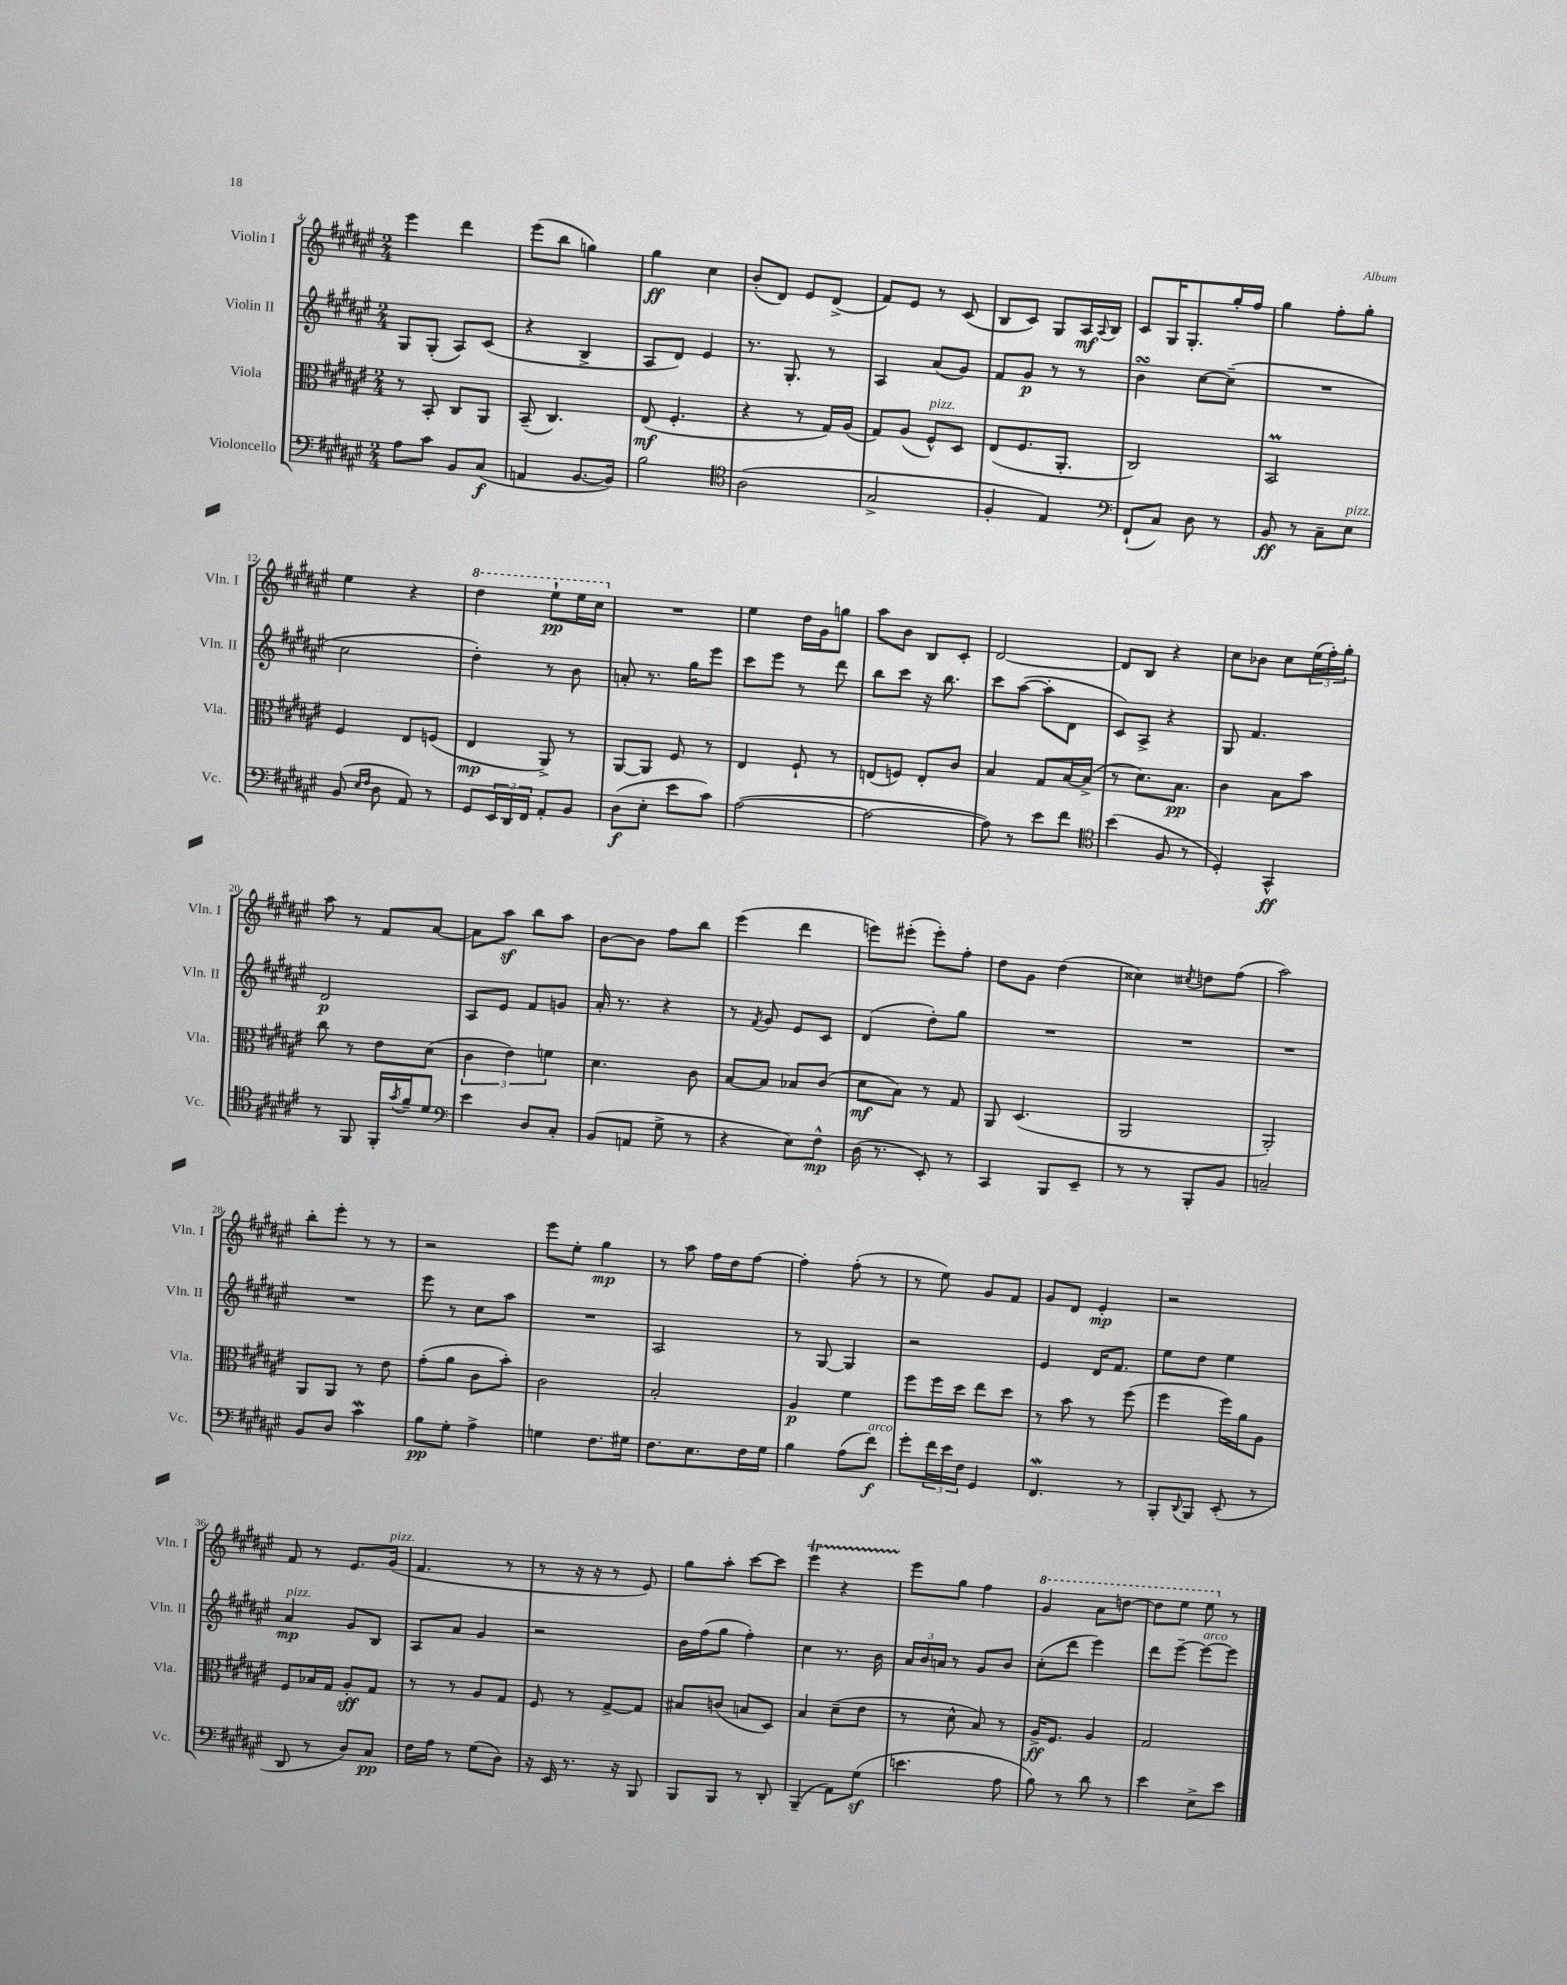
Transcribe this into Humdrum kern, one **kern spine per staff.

**kern	**dynam	**kern	**dynam	**kern	**dynam	**kern	**dynam
*part4	*part4	*part3	*part3	*part2	*part2	*part1	*part1
*staff4	*staff4	*staff3	*staff3	*staff2	*staff2	*staff1	*staff1
*I"Violoncello	*	*I"Viola	*	*I"Violin II	*	*I"Violin I	*
*I'Vc.	*	*I'Vla.	*	*I'Vln. II	*	*I'Vln. I	*
*clefF4	*	*clefC3	*	*clefG2	*	*clefG2	*
*k[f#c#g#d#a#e#]	*	*k[f#c#g#d#a#e#]	*	*k[f#c#g#d#a#e#]	*	*k[f#c#g#d#a#e#]	*
*M2/4	*	*M2/4	*	*M2/4	*	*M2/4	*
=4	=4	=4	=4	=4	=4	=4	=4
8A#\L	.	8r	.	8G#/L	.	4eee#\	.
8c#\J	.	8BB'/	.	(8G#'/J	.	.	.
8BB/L	.	8C#/L	.	8A#/L)	.	4ddd#\	.
(8C#/J	f	8AA#/J	.	(8c#/J	.	.	.
=5	=5	=5	=5	=5	=5	=5	=5
4AAn/	.	(8BB~/	.	4r	.	(8eee#\L	.
.	.	4.C#/)	.	.	.	8bb\J	.
[8.BB/L	.	.	.	4B^/	.	4ggn\)	.
16BB/Jk])	.	.	.	.	.	.	.
=6	=6	=6	=6	=6	=6	=6	=6
2B\	.	(8E#/	mf	8A#/L	.	4gg#\	ff
.	.	4.F#'/	.	8d#/J)	.	.	.
.	.	.	.	4e#/	.	4cc#\	.
=7	=7	=7	=7	=7	=7	=7	=7
*clefC4	*	*	*	*	*	*	*
(2A#\	.	4r	.	8.r	.	(8b'/L	.
.	.	.	.	.	.	8d#/J)	.
.	.	.	.	8.G#'/	.	.	.
.	.	8r	.	.	.	8e#/L	.
.	.	16G#/LL)	.	8r	.	(8d#^/J	.
.	.	(16A#/JJ	.	.	.	.	.
=8	=8	=8	=8	=8	=8	=8	=8
2G#^/	.	8G#/L)	.	4A#/	.	8f#/L)	.
.	.	(8A#/J	.	.	.	8e#/J	.
!	!	!LO:TX:a:i:t=pizz.	!	!	!	!	!
.	.	8F#^^/L)	.	(8a#/L	.	8r	.
.	.	8D#/J	.	8g#/J)	.	(8c#/	.
=9	=9	=9	=9	=9	=9	=9	=9
4F#'/	.	(8E#/L	.	8f#/L	.	8B/L	.
.	.	8.F#/	.	8g#/J	p	8c#/J)	.
4E#/)	.	.	.	8r	.	8G#/L	.
.	.	8.AA#'/J	.	.	.	.	.
.	.	.	.	8r	.	16A#/L	mf
.	.	.	.	.	.	8qqA#/	.
.	.	.	.	.	.	16B/JJ	.
=10	=10	=10	=10	=10	=10	=10	=10
*clefF4	*	*	*	*	*	*	*
(8FF#`/L	.	2C#/)	.	4bsSSs\	.	8c#/L	.
8C#/J)	.	.	.	.	.	16G#/K	.
.	.	.	.	.	.	8.G#'/	.
8D#\	.	.	.	[8cc#\L	.	.	.
8r	.	.	.	(8cc#~\J]	.	16gg#'/L	.
.	.	.	.	.	.	16ff#/JJ	.
=11	=11	=11	=11	=11	=11	=11	=11
8BB/	ff	2BBM/	.	2r	.	4gg#\	.
8r	.	.	.	.	.	.	.
8C#~\L	.	.	.	.	.	8ff#'\L	.
!LO:TX:a:i:t=pizz.	!	!	!	!	!	!	!
8E#\J	.	.	.	.	.	8gg#'\J	.
!!LO:LB:g=z
=12	=12	=12	=12	=12	=12	=12	=12
(8BB/	.	4F#/	.	2cc#\	.	4ee#\	.
16qqE#/LL	.	.	.	.	.	.	.
16qqF#/JJ	.	.	.	.	.	.	.
8D#\	.	.	.	.	.	.	.
8AA#/)	.	8E#/L	.	.	.	4r	.
8r	.	(8Fn/J	.	.	.	.	.
=13	=13	=13	=13	=13	=13	=13	=13
*	*	*	*	*	*	*8va	*
8GG#/L	.	4E#/	mp	4dd#'\)	.	4ddd#\	.
24EE#/L	.	.	.	.	.	.	.
24DD#/	.	.	.	.	.	.	.
24FF#/JJ	.	.	.	.	.	.	.
8AA#'/L	.	8AA#^/)	.	8r	.	8eee#`\L	pp
8BB/J	.	8r	.	8b\	.	16eee#\L	.
.	.	.	.	.	.	16ccc#\JJ	.
=14	=14	=14	=14	=14	=14	=14	=14
*	*	*	*	*	*	*X8va	*
(8D#\L	f	[8AA#/L	.	8an'/	.	2r	.
8E#'\J	.	8AA#/J]	.	8.r	.	.	.
8e#\L	.	8F#/	.	.	.	.	.
.	.	.	.	16gg#\KL	.	.	.
8c#\J)	.	8r	.	8eee#\J	.	.	.
=15	=15	=15	=15	=15	=15	=15	=15
([2A#\	.	4E#/	.	8ccc#\L	.	4ee#\	.
.	.	.	.	8eee#\J	.	.	.
.	.	8F#`/	.	8r	.	16dd#\LL	.
.	.	.	.	.	.	16g#\J	.
.	.	8r	.	8ddd#\	.	8ggn\J	.
=16	=16	=16	=16	=16	=16	=16	=16
2A#\_	.	(8En/L	.	8bb\L	.	8aa#\L	.
.	.	8Fn/J)	.	8ccc#\J	.	8b\J	.
.	.	8E'/L	.	16r	.	8B/L	.
.	.	.	.	8.bb\	.	.	.
.	.	8c#/J	.	.	.	8c#'/J	.
=17	=17	=17	=17	=17	=17	=17	=17
8A#\])	.	4B/	.	8ccc#\L	.	[2d#/	.
8r	.	.	.	([8aa#\J	.	.	.
8e#\L	.	8G#/L	.	8aa#'\L]	.	.	.
8f#\J	.	[16B/L	.	8d#\J	.	.	.
.	.	(16B^/JJ]	.	.	.	.	.
=18	=18	=18	=18	=18	=18	=18	=18
*clefC4	*	*	*	*	*	*	*
(4b\	.	8r	.	8c#/L)	.	8d#/L]	.
.	.	8.d#\L)	.	8A#^/J	.	8B/J	.
8F#/	.	.	.	4r	.	4r	.
.	.	8.B\J	pp	.	.	.	.
8r	.	.	.	.	.	.	.
=19	=19	=19	=19	=19	=19	=19	=19
4D#'/)	.	4c#\	.	8G#/	.	8cc#\L	.
.	.	.	.	4.f#/	.	8b-X\J	.
4GG#^^/	ff	8B\L	.	.	.	8cc#\L	.
.	.	8b\J	.	.	.	(24ee#\L	.
.	.	.	.	.	.	24ff#'\)	.
.	.	.	.	.	.	24gg#'\JJ	.
!!LO:LB:g=z
=20	=20	=20	=20	=20	=20	=20	=20
8r	.	8cc#\	.	2d#/	p	8aa#\	.
8FF#/	.	8r	.	.	.	8r	.
16FF#'/LL	.	8e#\L	.	.	.	8f#/L	.
8qg#/	.	.	.	.	.	.	.
16f#~/J	.	.	.	.	.	.	.
8d#/J	.	(8d#\J	.	.	.	[8a#/J	.
=21	=21	=21	=21	=21	=21	=21	=21
*clefF4	*	*	*	*	*	*	*
4e#\	.	6c#\	.	8A#/L	.	8a#\L]	.
.	.	.	.	8e#/J	.	8aa#z\J	.
.	.	6e#\)	.	.	.	.	.
8D#/L	.	.	.	8f#/L	.	8bb\L	.
.	.	6fn\	.	.	.	.	.
8C#'/J	.	.	.	8gn/J	.	8aa#\J	.
=22	=22	=22	=22	=22	=22	=22	=22
(8BB/L	.	4.d#\	.	16a#'/	.	[8b\L	.
.	.	.	.	8.r	.	.	.
8AAn/J	.	.	.	.	.	8b\J]	.
8G#^\	.	.	.	4r	.	8ff#\L	.
8r	.	8c#\	.	.	.	8bb\J	.
=23	=23	=23	=23	=23	=23	=23	=23
4r	.	[8B/L	.	8r	.	(4eee#\	.
.	.	.	.	8qf#/	.	.	.
.	.	8B/J]	.	8g#/	.	.	.
8E#\L)	.	8B-X/L	.	8e#/L	.	4ddd#\	.
8F#^^\J	mp	(8c#/J	.	8c#/J	.	.	.
=24	=24	=24	=24	=24	=24	=24	=24
(16D#\	.	8d#\L	mf	(4d#/	.	8eeen\L)	.
8.r	.	.	.	.	.	.	.
.	.	8B\J)	.	.	.	(8eee#X'\J	.
8EE#'/)	.	8r	.	8dd#'\L)	.	8eee#'\L)	.
8r	.	8G#/	.	8gg#\J	.	8ff#'\J	.
=25	=25	=25	=25	=25	=25	=25	=25
4CC#/	.	8AA#/	.	2r	.	8dd#\L	.
.	.	(4.D#/	.	.	.	8g#\J	.
8BBB/L	.	.	.	.	.	(4dd#\	.
8EE#~/J	.	.	.	.	.	.	.
=26	=26	=26	=26	=26	=26	=26	=26
8r	.	2AA#/	.	2r	.	4cc##X\)	.
8r	.	.	.	.	.	.	.
.	.	.	.	.	.	8qcc#X/	.
8BBB'/L	.	.	.	.	.	8ddn\L	.
8BB/J	.	.	.	.	.	(8ff#\J	.
=27	=27	=27	=27	=27	=27	=27	=27
2Cn~/	.	2AA#'/)	.	2r	.	2aa#\)	.
!!LO:LB:g=z
=28	=28	=28	=28	=28	=28	=28	=28
8BB/L	.	8AA#/L	.	2r	.	8bb'\L	.
8D#/J	.	8AA#/J	.	.	.	8eee#'\J	.
4c#W\	.	8r	.	.	.	8r	.
.	.	8e#\	.	.	.	8r	.
=29	=29	=29	=29	=29	=29	=29	=29
8B\L	pp	(8g#'\L	.	8eee#\	.	2r	.
8G#'\J	.	8a#\J	.	8r	.	.	.
4A#^\	.	8c#\L	.	8cc#\L	.	.	.
.	.	8b'\J)	.	8aa#\J	.	.	.
=30	=30	=30	=30	=30	=30	=30	=30
4Gn\	.	2c#\	.	2r	.	8eee#\L	.
.	.	.	.	.	.	8ee#'\J	.
8.F#\L	.	.	.	.	.	4gg#\	mp
16G#X\Jk	.	.	.	.	.	.	.
=31	=31	=31	=31	=31	=31	=31	=31
8.F#\L	.	2B'/	.	2A#/	.	8r	.
.	.	.	.	.	.	8aa#\	.
8.E#\	.	.	.	.	.	.	.
.	.	.	.	.	.	16ff#\LL	.
.	.	.	.	.	.	16dd#\J	.
16F#\L	.	.	.	.	.	[8ff#\J	.
16G#\JJ	.	.	.	.	.	.	.
=32	=32	=32	=32	=32	=32	=32	=32
4B\	.	4A#/	p	8r	.	4ff#'\]	.
.	.	.	.	[8G#/	.	.	.
(8A#\L	.	4f#\	.	4G#/]	.	(8ff#'\	.
!LO:TX:a:i:t=arco	!	!	!	!	!	!	!
8f#\J)	f	.	.	.	.	8r	.
=33	=33	=33	=33	=33	=33	=33	=33
8g#'\L	.	8ff#\L	.	2r	.	8r	.
24f#\L	.	16ff#\L	.	.	.	8ee#\)	.
24e#\	.	.	.	.	.	.	.
.	.	16dd#\JJ	.	.	.	.	.
24F#\JJ	.	.	.	.	.	.	.
4GG#/	.	8ee#\L	.	.	.	8g#/L	.
.	.	8dd#\J	.	.	.	8f#/J	.
=34	=34	=34	=34	=34	=34	=34	=34
4.FF#w/	.	8r	.	4e#/	.	8g#/L	.
.	.	8b\	.	.	.	8d#/J	.
.	.	8r	.	16d#/KL	.	4e#'/	mp
.	.	.	.	8.f#/J	.	.	.
8r	.	(8ff#\	.	.	.	.	.
=35	=35	=35	=35	=35	=35	=35	=35
8BBB'/L	.	4ff#\	.	8ee#\L	.	2r	.
8qqDD#/	.	.	.	.	.	.	.
8BBB/J	.	.	.	8dd#\J	.	.	.
(8EE#'/	.	16ff#\LL)	.	4ee#\	.	.	.
.	.	16a#\J	.	.	.	.	.
8r	.	8A#\J	.	.	.	.	.
!!LO:LB:g=z
=36	=36	=36	=36	=36	=36	=36	=36
!	!	!	!	!LO:TX:a:i:t=pizz.	!	!	!
8DD#/	.	8F#/L	.	4a#/	mp	8f#/	.
8r	.	16B-X/L	.	.	.	8r	.
.	.	16G#/JJ	.	.	.	.	.
8D#/L)	.	8A#'/L	sff	8g#/L	.	8.e#/L	.
8C#/J	pp	8G#/J	.	8B/J	.	.	.
!	!	!	!	!	!	!LO:TX:a:i:t=pizz.	!
.	.	.	.	.	.	(16g#/Jk	.
=37	=37	=37	=37	=37	=37	=37	=37
16F#\LL	.	8r	.	8A#/L	.	4.f#/	.
16A#\JJ	.	.	.	.	.	.	.
8r	.	8r	.	8a#/J	.	.	.
(8G#\L	.	8A#/L	.	4g#/	.	.	.
8D#\J)	.	8G#/J	.	.	.	8r	.
=38	=38	=38	=38	=38	=38	=38	=38
16r	.	8F#/	.	2r	.	8r	.
16EE#/	.	.	.	.	.	.	.
8.r	.	8r	.	.	.	16r	.
.	.	.	.	.	.	16r	.
.	.	[8G#^/L	.	.	.	8r	.
16r	.	.	.	.	.	.	.
8BBB/	.	8G#/J]	.	.	.	8e#/)	.
=39	=39	=39	=39	=39	=39	=39	=39
8BBB/L	.	8B#X/L	.	16b\LL	.	8gg#\L	.
.	.	.	.	(16ff#\J	.	.	.
8BBB/J	.	(8cn/J	.	8gg#\J	.	8aa#'\J	.
8r	.	8Bn/L	.	4ff#'\)	.	[8ccc#\L	.
8DD#'/	.	8D#/J)	.	.	.	8ccc#\J]	.
=40	=40	=40	=40	=40	=40	=40	=40
(4BBB~/	.	4B/	.	4cc#\	.	4eee#t\	.
8AA#\L)	.	(8d#~\L	.	8.r	.	4r	.
(8G#z\J	.	8e#\J	.	.	.	.	.
.	.	.	.	16b\	.	.	.
=41	=41	=41	=41	=41	=41	=41	=41
4.en\	.	8r	.	24a#/LL	.	8eee#\L	.
.	.	.	.	24b/	.	.	.
.	.	.	.	24an/JJ	.	.	.
.	.	8d#^^\	.	8r	.	8gg#\J	.
.	.	8B/)	.	8g#/L	.	4ff#\	.
8A#\	.	8r	.	8b/J	.	.	.
=42	=42	=42	=42	=42	=42	=42	=42
*	*	*	*	*	*	*8va	*
8B\)	.	16A#^/KL	ff	(8cc#'\L	.	4gg#/	.
.	.	8.F#/J	.	.	.	.	.
8r	.	.	.	8ddd#\J	.	.	.
8d#\	.	4A#/	.	4eee#\)	.	8aa#\L	.
8r	.	.	.	.	.	[8dddn\J	.
=43	=43	=43	=43	=43	=43	=43	=43
4e#\	.	2G#/	.	8ddd#\L	.	8ddd\L]	.
.	.	.	.	[8eee#~\J	.	8eee#\J	.
!	!	!	!	!LO:TX:a:i:t=arco	!	!	!
8E#^\L	.	.	.	8eee#\L_	.	8eee#\	.
*	*	*	*	*	*	*X8va	*
8e#\J	.	.	.	8eee#\J]	.	8r	.
==	==	==	==	==	==	==	==
*-	*-	*-	*-	*-	*-	*-	*-
